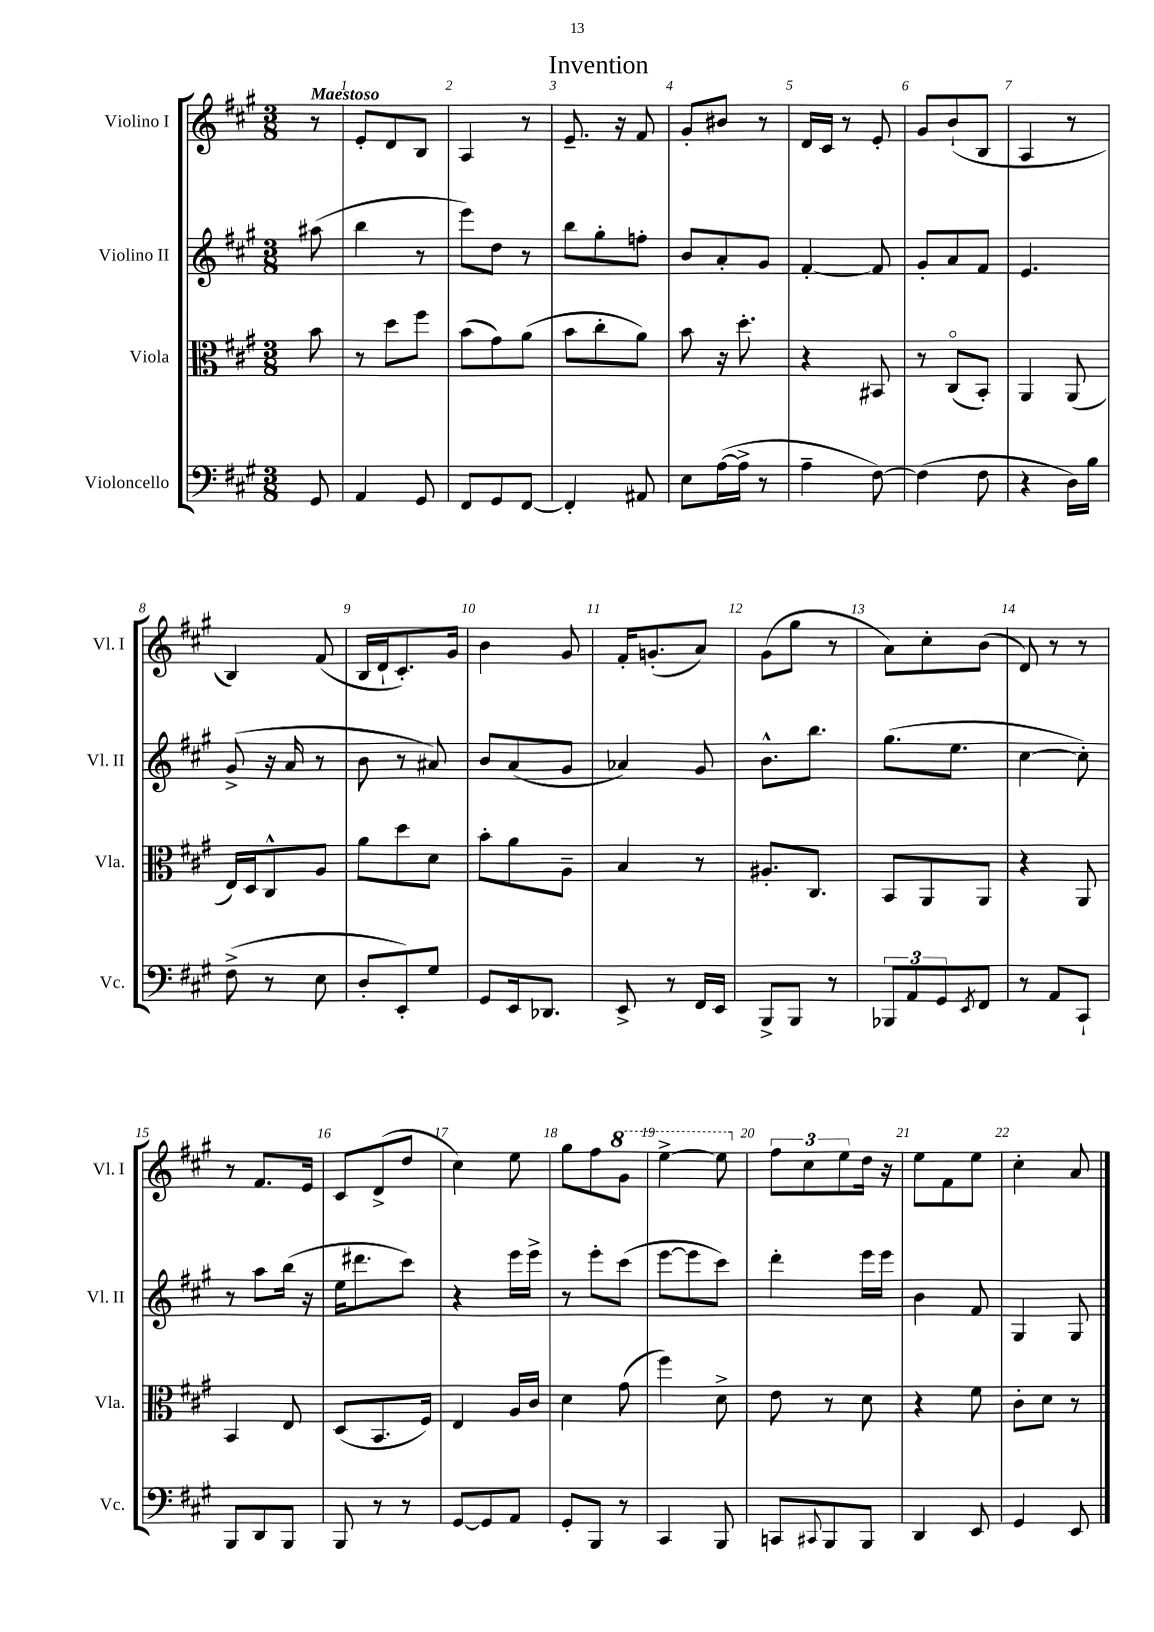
\header { title = "Invention" }
<<
\new StaffGroup <<
\new Staff = "s0" \with { instrumentName = "Violino I" shortInstrumentName = "Vl. I" } {
    \clef treble \key a \major \numericTimeSignature \time 3/8 \partial 8 \tempo "Maestoso"
    r8 |
    e'8-. d'8 b8 |
    a4 r8 |
    e'8.-- r16 fis'8 |
    gis'8-. bis'8 r8 |
    d'16 cis'16 r8 e'8-. |
    gis'8 b'8-!( b8 |
    a4 r8 |
    b4) fis'8( |
    b16 d'16-! cis'8.-.) gis'16 |
    b'4 gis'8 |
    fis'16-. g'8.-.( a'8) |
    gis'8( gis''8 r8 |
    a'8) cis''8-. b'8( |
    d'8) r8 r8 |
    r8 fis'8. e'16 |
    cis'8 d'8->( d''8 |
    cis''4) e''8 |
    gis''8 fis''8 \ottava #1 gis''8 |
    e'''4~-> e'''8 \ottava #0 |
    \tuplet 3/2 { fis''8 cis''8 e''8 } d''16 r16 |
    e''8 fis'8 e''8 |
    cis''4-. a'8 \bar "|." |
}
\new Staff = "s1" \with { instrumentName = "Violino II" shortInstrumentName = "Vl. II" } {
    \clef treble \key a \major \numericTimeSignature \time 3/8 \partial 8
    ais''8( |
    b''4 r8 |
    e'''8) d''8 r8 |
    b''8 gis''8-. f''8-. |
    b'8 a'8-. gis'8 |
    fis'4~-. fis'8 |
    gis'8-. a'8 fis'8 |
    e'4. |
    gis'8->( r16 a'16 r8 |
    b'8 r8 ais'8) |
    b'8 a'8( gis'8 |
    aes'4) gis'8 |
    b'8.-^ b''8. |
    gis''8.( e''8. |
    cis''4~ cis''8-.) |
    r8 a''8 b''16( r16 |
    e''16 dis'''8. cis'''8) |
    r4 e'''16 e'''16-> |
    r8 e'''8-. cis'''8( |
    e'''8~ e'''8 cis'''8) |
    d'''4-. e'''16 e'''16 |
    b'4 fis'8 |
    gis4 gis8 \bar "|." |
}
\new Staff = "s2" \with { instrumentName = "Viola" shortInstrumentName = "Vla." } {
    \clef alto \key a \major \numericTimeSignature \time 3/8 \partial 8
    b'8 |
    r8 d''8 fis''8 |
    b'8( gis'8) a'8( |
    b'8 cis''8-. a'8) |
    b'8 r16 d''8.-. |
    r4 bis,8 |
    r8 cis8\flageolet( b,8-.) |
    a,4 a,8( |
    e16) d16 cis8-^ a8 |
    a'8 d''8 d'8 |
    b'8-. a'8 a8-- |
    b4 r8 |
    ais8.-. cis8. |
    b,8 a,8 a,8 |
    r4 a,8 |
    b,4 e8 |
    d8( b,8. fis16) |
    e4 a16 cis'16 |
    d'4 gis'8( |
    fis''4) d'8-> |
    e'8 r8 d'8 |
    r4 fis'8 |
    cis'8-. d'8 r8 \bar "|." |
}
\new Staff = "s3" \with { instrumentName = "Violoncello" shortInstrumentName = "Vc." } {
    \clef bass \key a \major \numericTimeSignature \time 3/8 \partial 8
    gis,8 |
    a,4 gis,8 |
    fis,8 gis,8 fis,8~ |
    fis,4-. ais,8 |
    e8 a16~( a16-> r8 |
    a4-- fis8~) |
    fis4( fis8 |
    r4 d16) b16 |
    fis8->( r8 e8 |
    d8-. e,8-.) gis8 |
    gis,8 e,16 des,8. |
    e,8-> r8 fis,16 e,16 |
    b,,8-> b,,8 r8 |
    \tuplet 3/2 { bes,,8 a,8 gis,8 } \acciaccatura { e,8 } fis,8 |
    r8 a,8 cis,8-! |
    b,,8 d,8 b,,8 |
    b,,8 r8 r8 |
    gis,8~ gis,8 a,8 |
    gis,8-. b,,8 r8 |
    cis,4 b,,8 |
    c,8 \appoggiatura { cis,8 } b,,8 b,,8 |
    d,4 e,8 |
    gis,4 e,8 \bar "|." |
}
>>
>>
\layout { \context { \Score \override BarNumber.break-visibility = ##(#f #t #t) barNumberVisibility = #all-bar-numbers-visible } }
